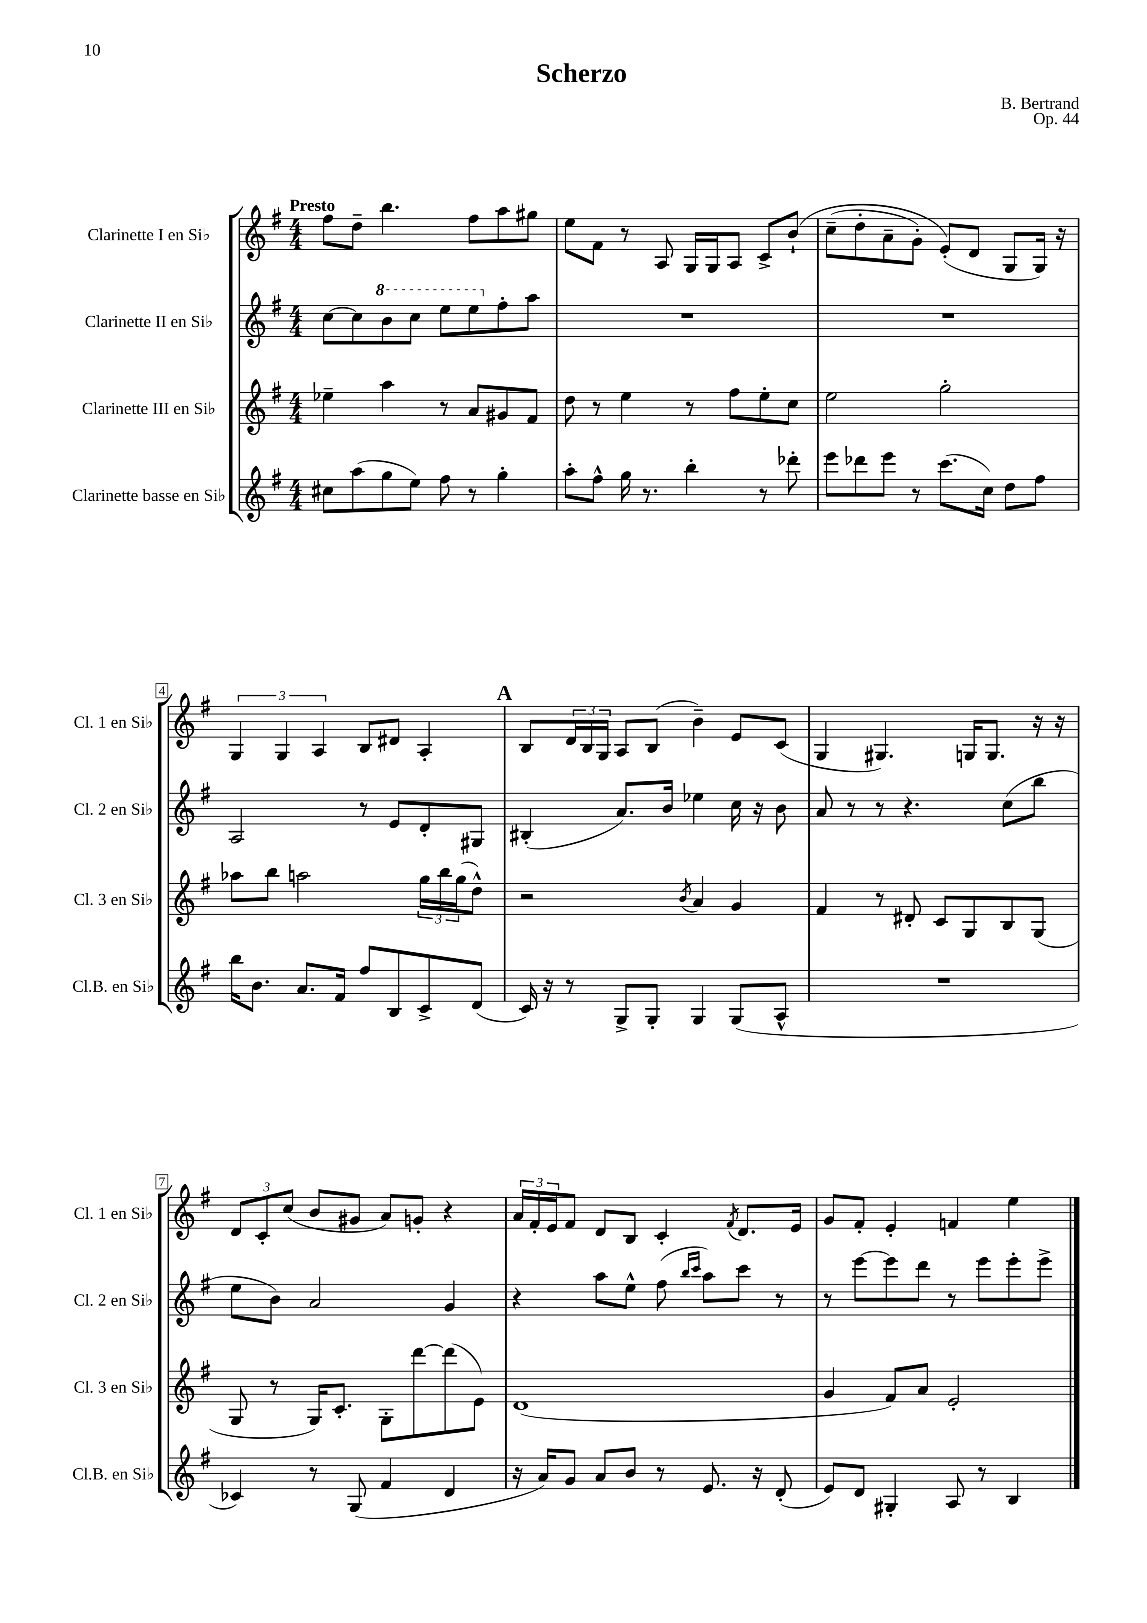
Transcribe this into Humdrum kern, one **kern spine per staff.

**kern	**kern	**kern	**kern
*staff4	*staff3	*staff2	*staff1
*clefG2	*clefG2	*clefG2	*clefG2
*k[f#]	*k[f#]	*k[f#]	*k[f#]
*M4/4	*M4/4	*M4/4	*M4/4
8cc#	4ee-~	[8cc	8ff#
(8aa	.	8cc]	8dd~
8gg	4aa	8bb	4.bb
8ee)	.	8ccc	.
8ff#	8r	8eee	.
8r	8a	8eee	8ff#
4gg'	8g#	8ff#'	8aa
.	8f#	8aa	8gg#
=	=	=	=
8aa'	8dd	1r	8ee
8ff#^^	8r	.	8f#
16gg	4ee	.	8r
8.r	.	.	.
.	.	.	8A
4bb'	8r	.	16G
.	.	.	16G
.	8ff#	.	8A
8r	8ee'	.	8c^
8ddd-'	8cc	.	&(8b`
=	=	=	=
8eee	2ee	1r	(8cc~
8ddd-	.	.	8dd'
8eee	.	.	8a~
8r	.	.	8g')
(8.ccc	2gg'	.	(8e'&)
.	.	.	8d
16cc)	.	.	.
8dd	.	.	8G
8ff#	.	.	16G)
.	.	.	16r
=	=	=	=
16bb	8aa-	2A	6G
8.b	.	.	.
.	8bb	.	.
.	.	.	6G
8.a	2aa	.	.
.	.	.	6A
16f#	.	.	.
8ff#	.	8r	8B
8B	.	8e	8d#
8c^	24gg	8d'	4A'
.	24bb	.	.
.	(24gg	.	.
(8d	8dd^^)	8G#	.
=	=	=	=
16c)	2r	(4B#'	8B
16r	.	.	.
8r	.	.	24d
.	.	.	24B
.	.	.	24G
8G^	.	8.a)	8A
8G'	.	.	(8B
.	.	16b	.
.	8qb	.	.
4G	4a	4ee-	4b~)
(8G	4g	16cc	8e
.	.	16r	.
8A^^	.	8b	(8c
=	=	=	=
1r	4f#	8a	4G
.	.	8r	.
.	8r	8r	4.G#)
.	8d#'	4.r	.
.	8c	.	.
.	8G	.	16G
.	.	.	8.G
.	8B	(8cc	.
.	(8G	8bb	16r
.	.	.	16r
=	=	=	=
4c-)	8G	8ee	12d
.	.	.	12c'
.	8r	8b)	.
.	.	.	(12cc
8r	16G)	2a	8b
.	8.c'	.	.
(8G	.	.	8g#
4f#	8G'	.	8a)
.	[8ddd	.	8g'
4d	(8ddd]	4g	4r
.	8e)	.	.
=	=	=	=
16r	(1d	4r	24a
.	.	.	24f#'
16a)	.	.	.
.	.	.	24e
8g	.	.	8f#
8a	.	8aa	8d
8b	.	8ee^^	8B
8r	.	(8ff#	4c'
.	.	16qqbb	.
.	.	16qqccc	.
8.e	.	8aa)	.
.	.	.	8qf#
.	.	8ccc	8.d
16r	.	.	.
(8d'	.	8r	.
.	.	.	16e
=	=	=	=
8e)	4g	8r	8g
8d	.	[8eee	8f#'
4G#'	8f#)	8eee]	4e'
.	8a	8ddd	.
8A	2e'	8r	4f
8r	.	8eee	.
4B	.	8eee'	4ee
.	.	8eee^	.
==	==	==	==
*-	*-	*-	*-
